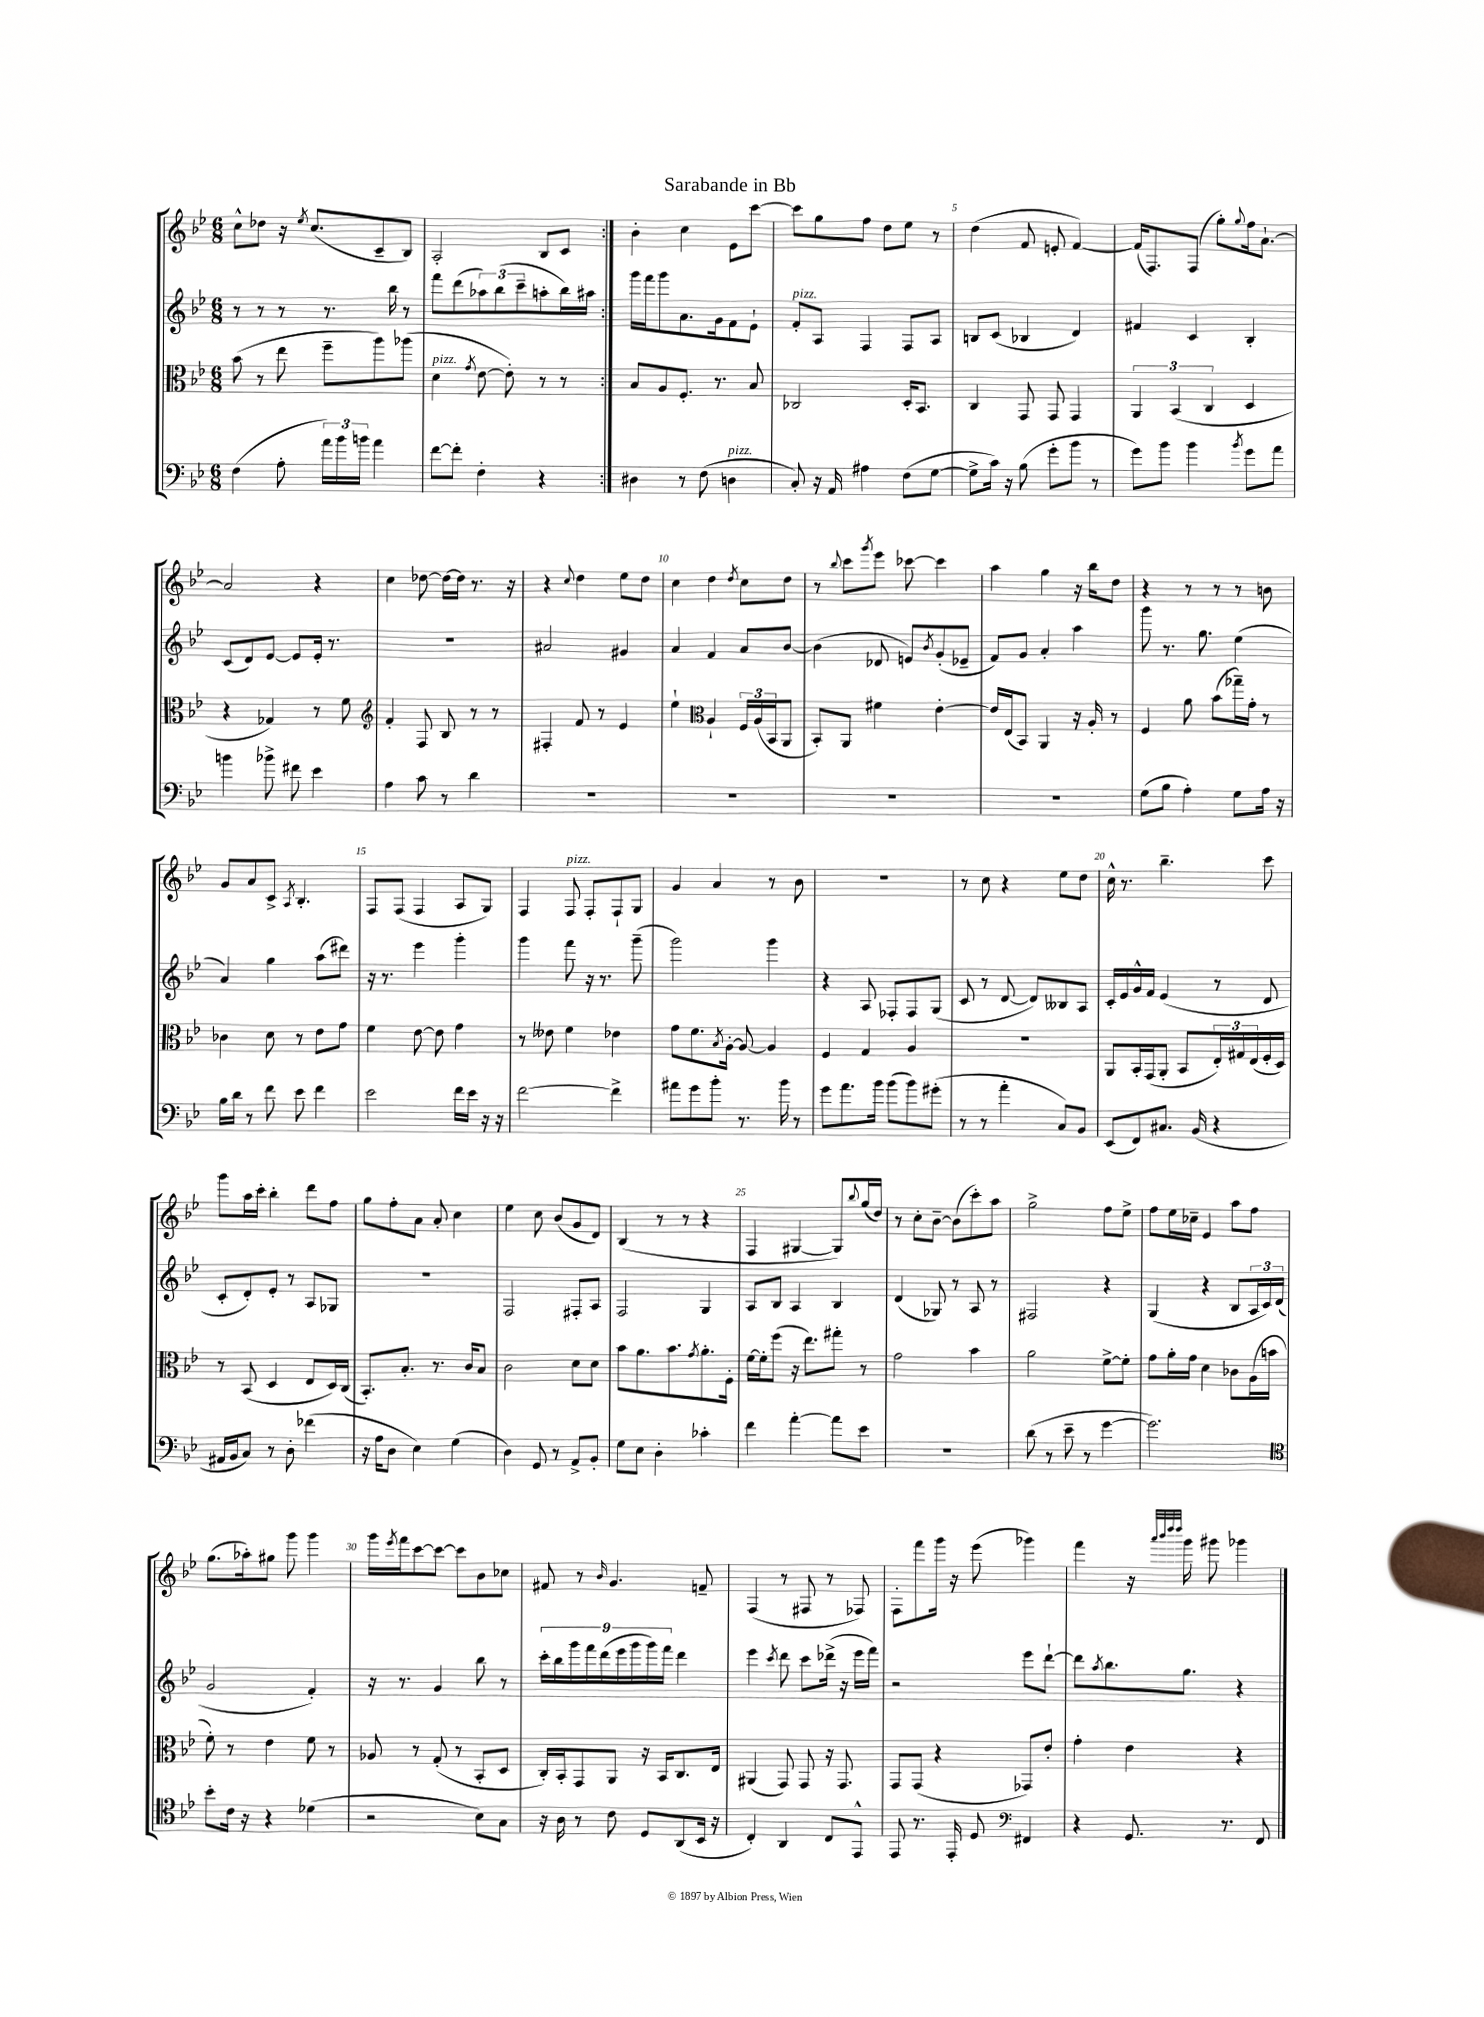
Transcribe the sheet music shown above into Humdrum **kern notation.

**kern	**kern	**kern	**kern
*staff4	*staff3	*staff2	*staff1
*clefF4	*clefC3	*clefG2	*clefG2
*k[b-e-]	*k[b-e-]	*k[b-e-]	*k[b-e-]
*M6/8	*M6/8	*M6/8	*M6/8
(4F\	(8b-\	8r	8cc^^\L
.	8r	8r	8dd-\J
8A'\	8ee-\	8r	16r
.	.	.	8qee-/
.	.	.	(8.cc/L
24a\LL)	8ff~\L	8.r	.
24b-\	.	.	.
24b\JJ	.	.	.
4a\	8aa\)	.	8c~/
.	.	16bb-\	.
.	(8aa-\J	8r	8B-/J)
=	=	=	=
[8f\L	4d\	8fff\L	2A'/
8f'\]J	.	(8ddd\	.
.	8qg/	.	.
4F'\	[8e-\	12aa-\)	.
.	.	(12bb-\	.
.	8e-'\])	.	.
.	.	12ccc~\	.
4r	8r	8aa'\	8B-/L
.	8r	16bb-\L)	8c/J
.	.	16aa#\JJ	.
=:|!	=:|!	=:|!	=:|!
4D#\	8B-/L	16ggg\LL	4b-'\
.	.	16fff\J	.
.	8A/	8ggg\	.
8r	8.F'/J	8.a\	4cc\
(8F\	.	.	.
.	8.r	16g\k	.
4D\	.	8f\	8e-\L
.	8B-/	8e-`\J	[8ccc\J
=	=	=	=
8C'/)	2C-/	8f'/L	8ccc\]L
16r	.	8A/J	8gg\
16AA/	.	.	.
4A#\	.	4F/	8ff\J
.	.	.	8dd\L
(8F\L	16D'/LK	8F/L	8ee-\J
.	8.BB-/J	.	.
[8G\J	.	8A/J	8r
=	=	=	=
8G^\]L	4C/	8B/L	(4dd\
16c\Jk)	.	(8c/J	.
16r	.	.	.
(8B-\	8GG/	4B-/	8f/
8g'\L	8GG/	.	8e'/
8b-\J	4GG/	4d/)	[4f/)
8r	.	.	.
=	=	=	=
8g\L)	6AA/	4f#/	(16f/]LK
.	.	.	8.F/)
8b-\J	.	.	.
.	(6BB-/	.	.
4b-\	.	4c/	(8F/J
.	6C/	.	.
.	.	.	8gg'\L)
8qb-/	.	.	8qqgg/
8g\L	4D/	4B-'/	16ff\k
.	.	.	[8.a`\J
8a\J	.	.	.
=	=	=	=
4b\	4r	(8c/L	2a/]
.	.	8d/)	.
8b-^\	4G-/)	[8e-/J	.
8f#\	.	8e-/]L	.
4e-\	8r	16e-'/Jk	4r
.	.	8.r	.
.	8f\	.	.
=	=	=	=
*	*clefG2	*	*
4A\	4f'/	2.r	4cc\
8c\	8F/	.	[8dd-\
8r	8B-/	.	16dd-\_LL
.	.	.	16dd-\]JJ
4d\	8r	.	8.r
.	8r	.	.
.	.	.	16r
=	=	=	=
2.r	4F#'/	2a#/	4r
.	.	.	8qqcc/
.	8f/	.	4dd\
.	8r	.	.
.	4e-/	4g#/	8ee-\L
.	.	.	8dd\J
=	=	=	=
2.r	4ee-`\	4a/	4cc\
*	*clefC3	*	*
.	4A`/	4f/	4dd\
.	.	.	8qdd/
.	24F/LL	8a/L	8cc\L
.	(24A/	.	.
.	24BB-/J	.	.
.	8AA/J	[8b-/J	8dd\J
=	=	=	=
2.r	8BB-'/L)	(4b-\]	8r
.	.	.	8qqbb-/
.	8AA/J	.	8ccc\L
.	.	.	8qggg/
.	4f#\	8d-/	8eee-\J
.	.	8e/L)	[8ccc-\
.	.	8qb-/	.
.	[4e-'\	(8g'/	4ccc-\]
.	.	8e-~/J	.
=	=	=	=
2.r	16e-/]LL	8f/L)	4aa\
.	(16E-/J	.	.
.	8BB-/J)	8g/J	.
.	4AA/	4a'/	4gg\
.	16r	4aa\	16r
.	16A'/	.	16bb-\LK
.	8r	.	8dd\J
=	=	=	=
(8G\L	4F/	8ggg\	4r
8B-\J	.	8.r	.
4A'\)	8a\	.	8r
.	.	8.gg\	.
.	(8b-\L	.	8r
8G\L	16gg-~\L)	(4ee-\	8r
.	16g'\JJ	.	.
16A\Jk	8r	.	8b\
16r	.	.	.
=	=	=	=
16B-\LL	4c-\	4a/)	8g/L
16d\JJ	.	.	.
8r	.	.	8a/
8f\	8d\	4gg\	8c^/J
.	.	.	8qA/
8e-\	8r	.	4.B-'/
4f\	8e-\L	(8aa\L	.
.	8g\J	8ddd#\J)	.
=	=	=	=
2e-\	4f\	16r	8F/L
.	.	8.r	.
.	.	.	(8F/J
.	[8e-\	4eee-\	4F/
.	8e-\]	.	.
16f\LL	4g\	4ggg'\	8A/L
16e-\JJ	.	.	.
16r	.	.	8G/J)
16r	.	.	.
=	=	=	=
[2f\	8r	4ggg\	4F/
.	8e--\	.	.
.	4f\	8fff\	8F/
.	.	16r	8F'/L
.	.	8.r	.
4f^\]	4e-\	.	8F`/
.	.	(8ggg~\	8G/J
=	=	=	=
8a#\L	8g\L	2ggg\)	4g/
8g\	8.f\	.	.
8b-'\J	.	.	4a/
.	8qB-/	.	.
.	[16A'\Jk	.	.
8.r	8A/_	.	.
.	4A/]	4ggg\	8r
16b-\	.	.	.
8r	.	.	8b-\
=	=	=	=
8g\L	4F/	4r	2.r
8.a\	.	.	.
.	4G/	8A/	.
16b-\Jk	.	.	.
(8b-\L	.	8F-'/L	.
8b-\)	4A/	8F-/	.
(8g#'\J	.	(8G/J	.
=	=	=	=
8r	2.r	8c/	8r
8r	.	8r	8cc\
4a'\	.	[8d/	4r
.	.	8d/]L)	.
8C/L)	.	8B--/	8ee-\L
8BB-/J	.	8A/J	8dd\J
=	=	=	=
(8EE-/L	8AA/L	16c'/LL	16cc^^\
.	.	16e-/	8.r
8FF/)	16BB-'/L	16g^^/	.
.	(16GG/J	16f/JJ	.
8.C#/J	8AA'/J	(4e-/	4.bb-~\
.	8BB-/L	.	.
(16BB-/	.	.	.
4r	24E-'/L)	8r	.
.	24G#/	.	.
.	(24E-/	.	.
.	16F'/	8d/	8ccc\
.	16D/JJ)	.	.
=	=	=	=
16AA#/LL	8r	8c'/L	8ggg\L
16BB-/J	.	.	.
8C/J)	(8BB-/	8d'/)	16aa\L
.	.	.	16ccc'\JJ
8r	4D/	8e-'/J	4bb-'\
8D'\	.	8r	.
(4f-\	8E-/L	8A/L	8ddd\L
.	16D/L)	8G-/J	8ff\J
.	(16C/JJ	.	.
=	=	=	=
16r	8.BB-'/L)	2.r	8gg\L
16A\LK	.	.	.
8D\J	.	.	8ff'\
.	8.B-'/J	.	.
4E-\)	.	.	8a\J
.	8.r	.	8a'/
(4G\	.	.	4cc\
.	16c/LK	.	.
.	8B-/J	.	.
=	=	=	=
4D\)	2c\	2F/	4ee-\
8GG/	.	.	8cc\
8r	.	.	(8b-/L
8AA^/L	8d\L	8F#'/L	8g/
8BB-'/J	8d\J	8A/J	8d/J)
=	=	=	=
8G\L	8b-\L	2F/	(4B-/
8E-\J	8.a\	.	.
4D'\	.	.	8r
.	8.b-\	.	.
.	.	.	8r
.	8qg/	.	.
4c-'\	8.a'\	4G/	4r
.	16F'\Jk	.	.
=	=	=	=
4f\	[16f\LL	8A/L	4F/
.	16f'\]J	.	.
.	(8ff\J	8B-/J	.
[4a'\	16r	4A/	[4G#/
.	8.ee-\L)	.	.
8a\]L	8gg#'\J	4B-/	8G#/]L)
.	.	.	8qqbb-/
8e-\J	8r	.	(16gg/L
.	.	.	16dd/JJ)
=	=	=	=
2.r	2g\	(4d/	8r
.	.	.	8cc'\L
.	.	8G-/)	[8b-~\J
.	.	8r	(8b-\]L
.	4b-\	8A/	8ccc'\)
.	.	8r	8aa\J
=	=	=	=
(8d\	2a\	2F#/	2gg^\
8r	.	.	.
8e-~\	.	.	.
8r	.	.	.
[4g\	[8f^\L	4r	8ff\L
.	8f'\]J	.	8ee-^\J
=	=	=	=
2.g\])	8g\L	(4G/	8ff\L
.	16a'\L	.	16ee-\L
.	16g\JJ	.	16cc-~\JJ
.	4d\	4r	4e-/
.	8c-\L	8B-/L	8aa\L
.	(16A\L	24A/L	8ff\J
.	.	24c/)	.
.	16b\JJ	.	.
.	.	(24d/JJ	.
=	=	=	=
*clefC4	*	*	*
8b-'\L	8f'\)	2g/	(8.gg\L
16c\Jk	8r	.	.
16r	.	.	16aa-'\k)
4r	4e-\	.	8gg#\J
.	.	.	8ggg\
(4d-\	8f\	4f'/)	4ggg\
.	8r	.	.
=	=	=	=
2r	8A-/	16r	16ggg\LL
.	.	.	8qeee-/
.	.	8.r	16fff\J
.	8r	.	[8ccc\
.	(8G'/	4g/	8ccc\_J
.	8r	.	8ccc\]L
8B-\L)	8BB-'/L	8bb-\	8b-\
8G\J	8D/J	8r	8cc-\J
=	=	=	=
16r	16C'/LL)	18ccc'\LL	8f#/
.	.	18bb-\	.
16A\	16BB-'/J	.	.
.	.	18ggg\	.
8r	8GG/	.	8r
.	.	18fff\	.
.	.	(18ddd\	.
.	.	.	16qqb-/
8c\	8AA/J	.	4.g/
.	.	18eee-\	.
.	.	18ggg\	.
8D/L	16r	.	.
.	.	18ggg\)	.
.	16BB-/LK	.	.
.	.	18fff\JJ	.
(8AA/	8.C/	4ddd\	.
16BB-/Jk	.	.	8f~/
16r	16E-/Jk	.	.
=	=	=	=
4C'/)	(4AA#/	4eee-\	(4F/
.	.	8qccc/	.
4AA/	8GG/)	8ddd\	8r
.	8GG/	8ccc\L	8F#/
8C/L	16r	(16ddd-^\Jk	8r
.	8.GG/	16r	.
8EE-^^/J	.	16eee-\LL	8F-/)
.	.	16fff\JJ)	.
=	=	=	=
8EE-/	8GG/L	2r	8F'\L
8.r	(8GG/J	.	8fff\
.	4r	.	16ggg\Jk
16EE-'/	.	.	16r
8D/	.	.	(8eee-\
*clefF4	*	*	*
4FF#/	8GG-/L)	8eee-\L	4ggg-\)
.	8e-'/J	[8ddd`\J	.
=	=	=	=
4r	4g'\	8ddd\]L	4fff\
.	.	8qaa/	.
.	.	8.bb-\	.
8.GG/	4e-\	.	16r
.	.	.	32qqaaa/LLL
.	.	.	32qqbbb-/
.	.	.	32qqdddd/
.	.	.	32qqdddd/JJJ
.	.	8.gg\J	16ggg\
.	.	.	8ggg#\
8.r	.	.	.
.	4r	4r	4ggg-\
8FF/	.	.	.
==	==	==	==
*-	*-	*-	*-
